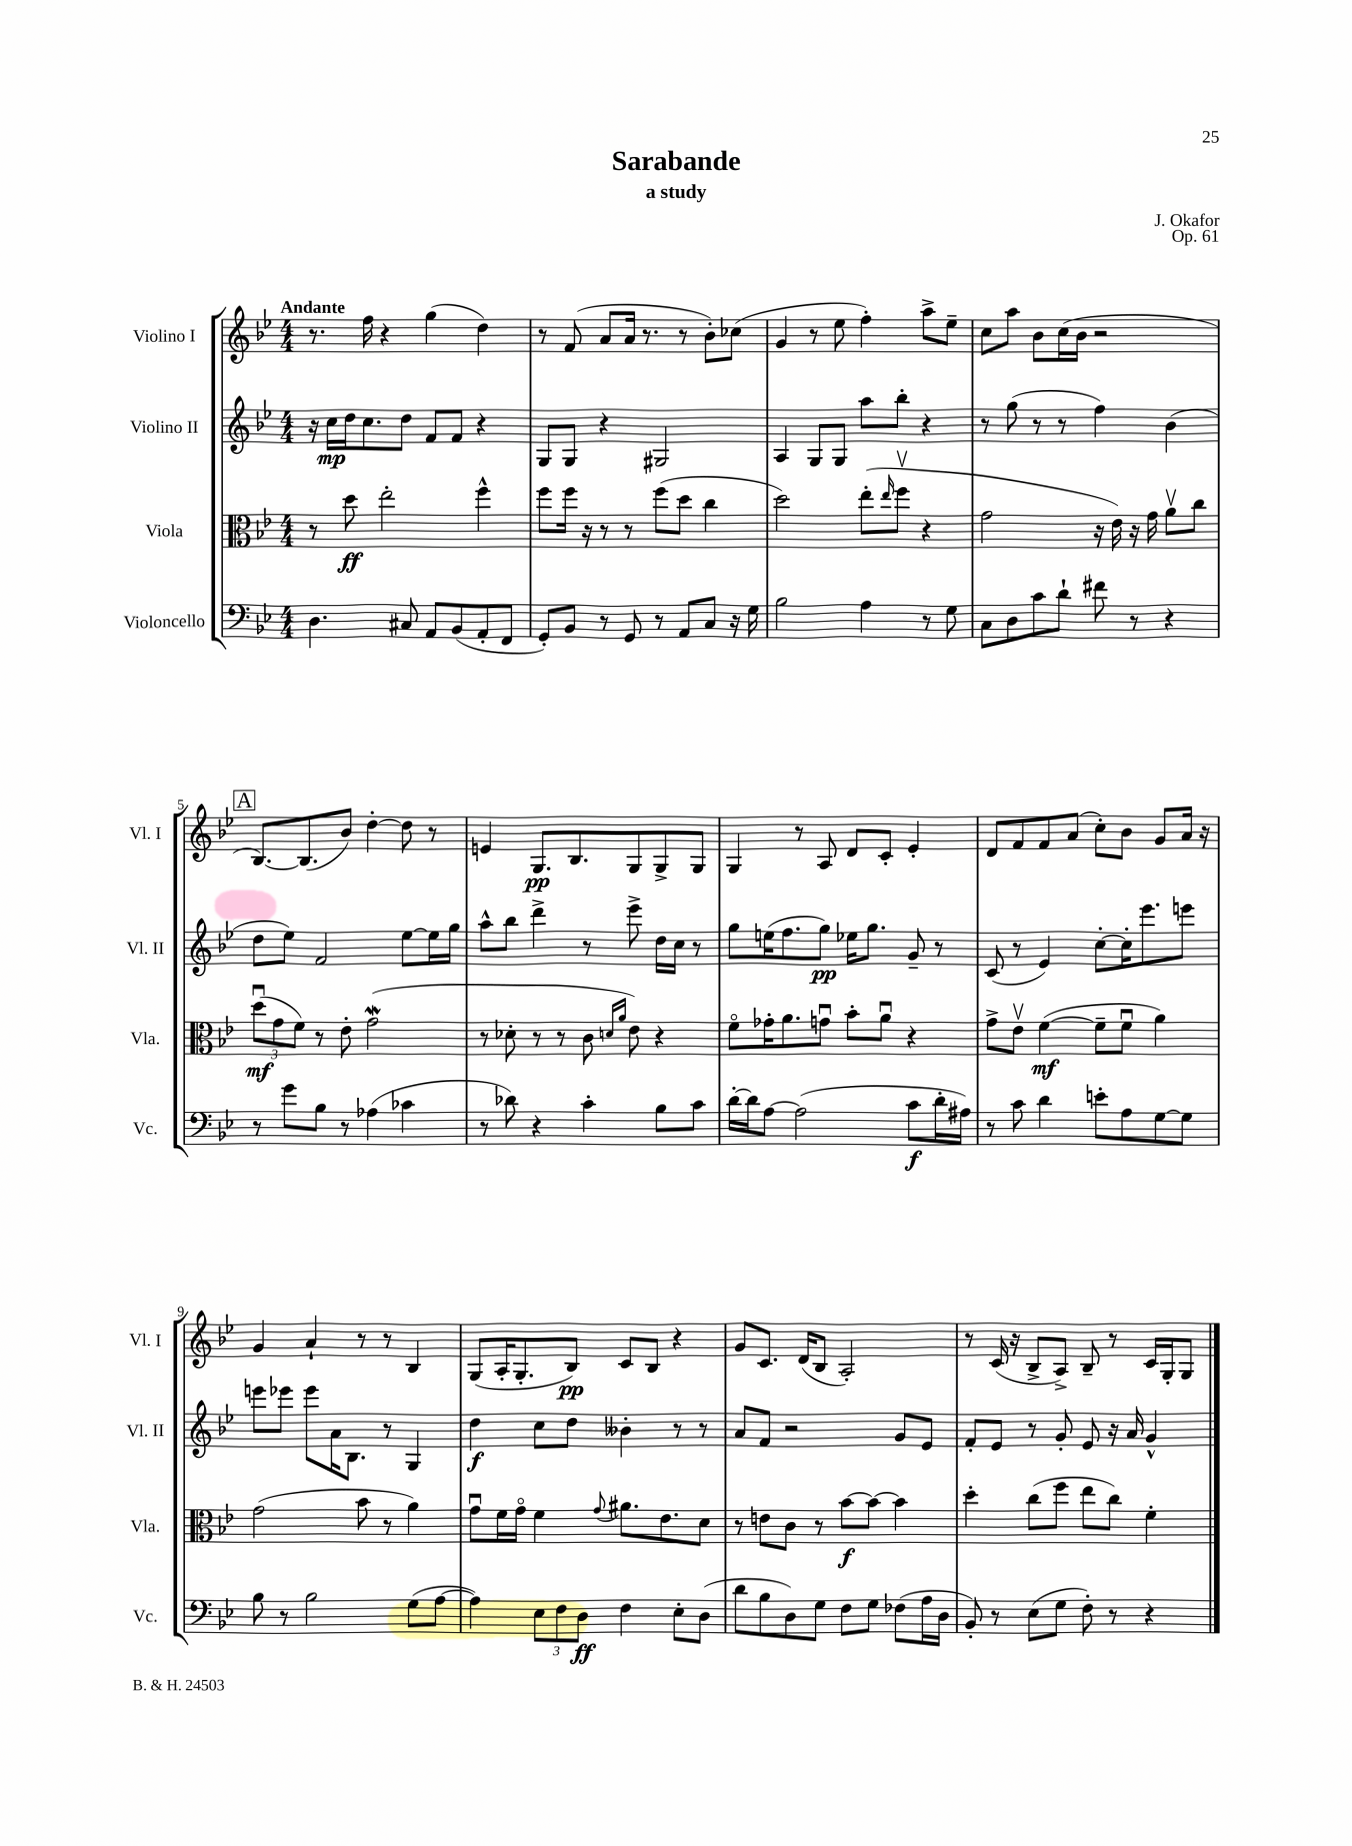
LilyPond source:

\header { title = "Sarabande" composer = "J. Okafor" subtitle = "a study" opus = "Op. 61" }
<<
\new StaffGroup <<
\new Staff = "s0" \with { instrumentName = "Violino I" shortInstrumentName = "Vl. I" } {
    \clef treble \key bes \major \numericTimeSignature \time 4/4 \tempo "Andante"
    r8. f''16 r4 g''4( d''4) |
    r8 f'8( a'8 a'16 r8. r8 bes'8-.) ces''8( |
    g'4 r8 ees''8 f''4-.) a''8-> ees''8-- |
    c''8 a''8 bes'8 c''16( bes'16 r2 |
    \mark \markup { \box "A" } bes8.~) bes8.( bes'8) d''4~-. d''8 r8 |
    e'4 g8.\pp bes8. g8 g8-> g8 |
    g4 r8 a8 d'8 c'8-. ees'4-. |
    d'8 f'8 f'8 a'8( c''8-.) bes'8 g'8 a'16 r16 |
    g'4 a'4-! r8 r8 bes4 |
    g8( a16-. g8.-. bes8\pp) c'8 bes8 r4 |
    g'8 c'8. d'16( bes8 a2-.) |
    r8 c'16( r16 bes8-> a8->) bes8-- r8 c'16 g16-. g8 \bar "|." |
}
\new Staff = "s1" \with { instrumentName = "Violino II" shortInstrumentName = "Vl. II" } {
    \clef treble \key bes \major \numericTimeSignature \time 4/4
    r16 c''16\mp d''16 c''8. d''8 f'8 f'8 r4 |
    g8 g8 r4 gis2 |
    a4 g8 g8 a''8 bes''8-. r4 |
    r8 g''8( r8 r8 f''4) bes'4( |
    \mark \markup { \box "A" } d''8 ees''8) f'2 ees''8~ ees''16 g''16 |
    a''8-^ bes''8 d'''4-> r8 ees'''8-> d''16 c''16 r8 |
    g''8 e''16( f''8. g''8\pp) ees''16 g''8. g'8-- r8 |
    c'8( r8 ees'4) c''8~-. c''16-. ees'''8. e'''8 |
    e'''8 ees'''8 ees'''8 a'16 bes8. r8 g4 |
    d''4\f c''8 d''8 beses'4-. r8 r8 |
    a'8 f'8 r2 g'8 ees'8 |
    f'8-. ees'8 r8 g'8-. ees'8 r16 a'16 g'4-^ \bar "|." |
}
\new Staff = "s2" \with { instrumentName = "Viola" shortInstrumentName = "Vla." } {
    \clef alto \key bes \major \numericTimeSignature \time 4/4
    r8 d''8\ff ees''2-. f''4-^ |
    f''8 f''16 r16 r8 r8 f''8( d''8 c''4 |
    d''2) ees''8-.( \grace { ees''16 } f''8\upbow r4 |
    g'2 r16 ees'16) r16 g'16 a'8\upbow c''8 |
    \mark \markup { \box "A" } \tuplet 3/2 { d''8\downbow\mf( g'8 f'8) } r8 ees'8-. g'2\mordent( |
    r8 des'8-. r8 r8 c'8 \grace { d'16 a'16 } ees'8) r4 |
    f'8\flageolet ges'16-. a'8. g'8\downbow bes'8-. a'8\downbow r4 |
    g'8-> ees'8\upbow f'4~\mf( f'8-- f'8\downbow a'4) |
    g'2( bes'8 r8 a'4) |
    g'8\downbow f'16 g'16\flageolet f'4 \appoggiatura { g'8 } ais'8. ees'8. d'8 |
    r8 e'8 c'8 r8 bes'8~\f bes'8~ bes'4 |
    d''4-. c''8( f''8 ees''8 c''8) f'4-. \bar "|." |
}
\new Staff = "s3" \with { instrumentName = "Violoncello" shortInstrumentName = "Vc." } {
    \clef bass \key bes \major \numericTimeSignature \time 4/4
    d4. cis8 a,8 bes,8( a,8-. f,8 |
    g,8-.) bes,8 r8 g,8 r8 a,8 c8 r16 g16 |
    bes2 a4 r8 g8 |
    c8 d8 c'8 d'8-! fis'8 r8 r4 |
    \mark \markup { \box "A" } r8 g'8 bes8 r8 aes4( ces'4 |
    r8 des'8) r4 c'4-. bes8 c'8 |
    d'16~-. d'16 a8~ a2( c'8\f d'16-. ais16) |
    r8 c'8 d'4 e'8-. a8 g8~ g8 |
    bes8 r8 bes2 g8( a8~ |
    a4) \tuplet 3/2 { ees8 f8 d8\ff } f4 ees8-. d8( |
    d'8 bes8 d8) g8 f8 g8 fes8( a16 d16 |
    bes,8-.) r8 ees8( g8 f8-.) r8 r4 \bar "|." |
}
>>
>>
